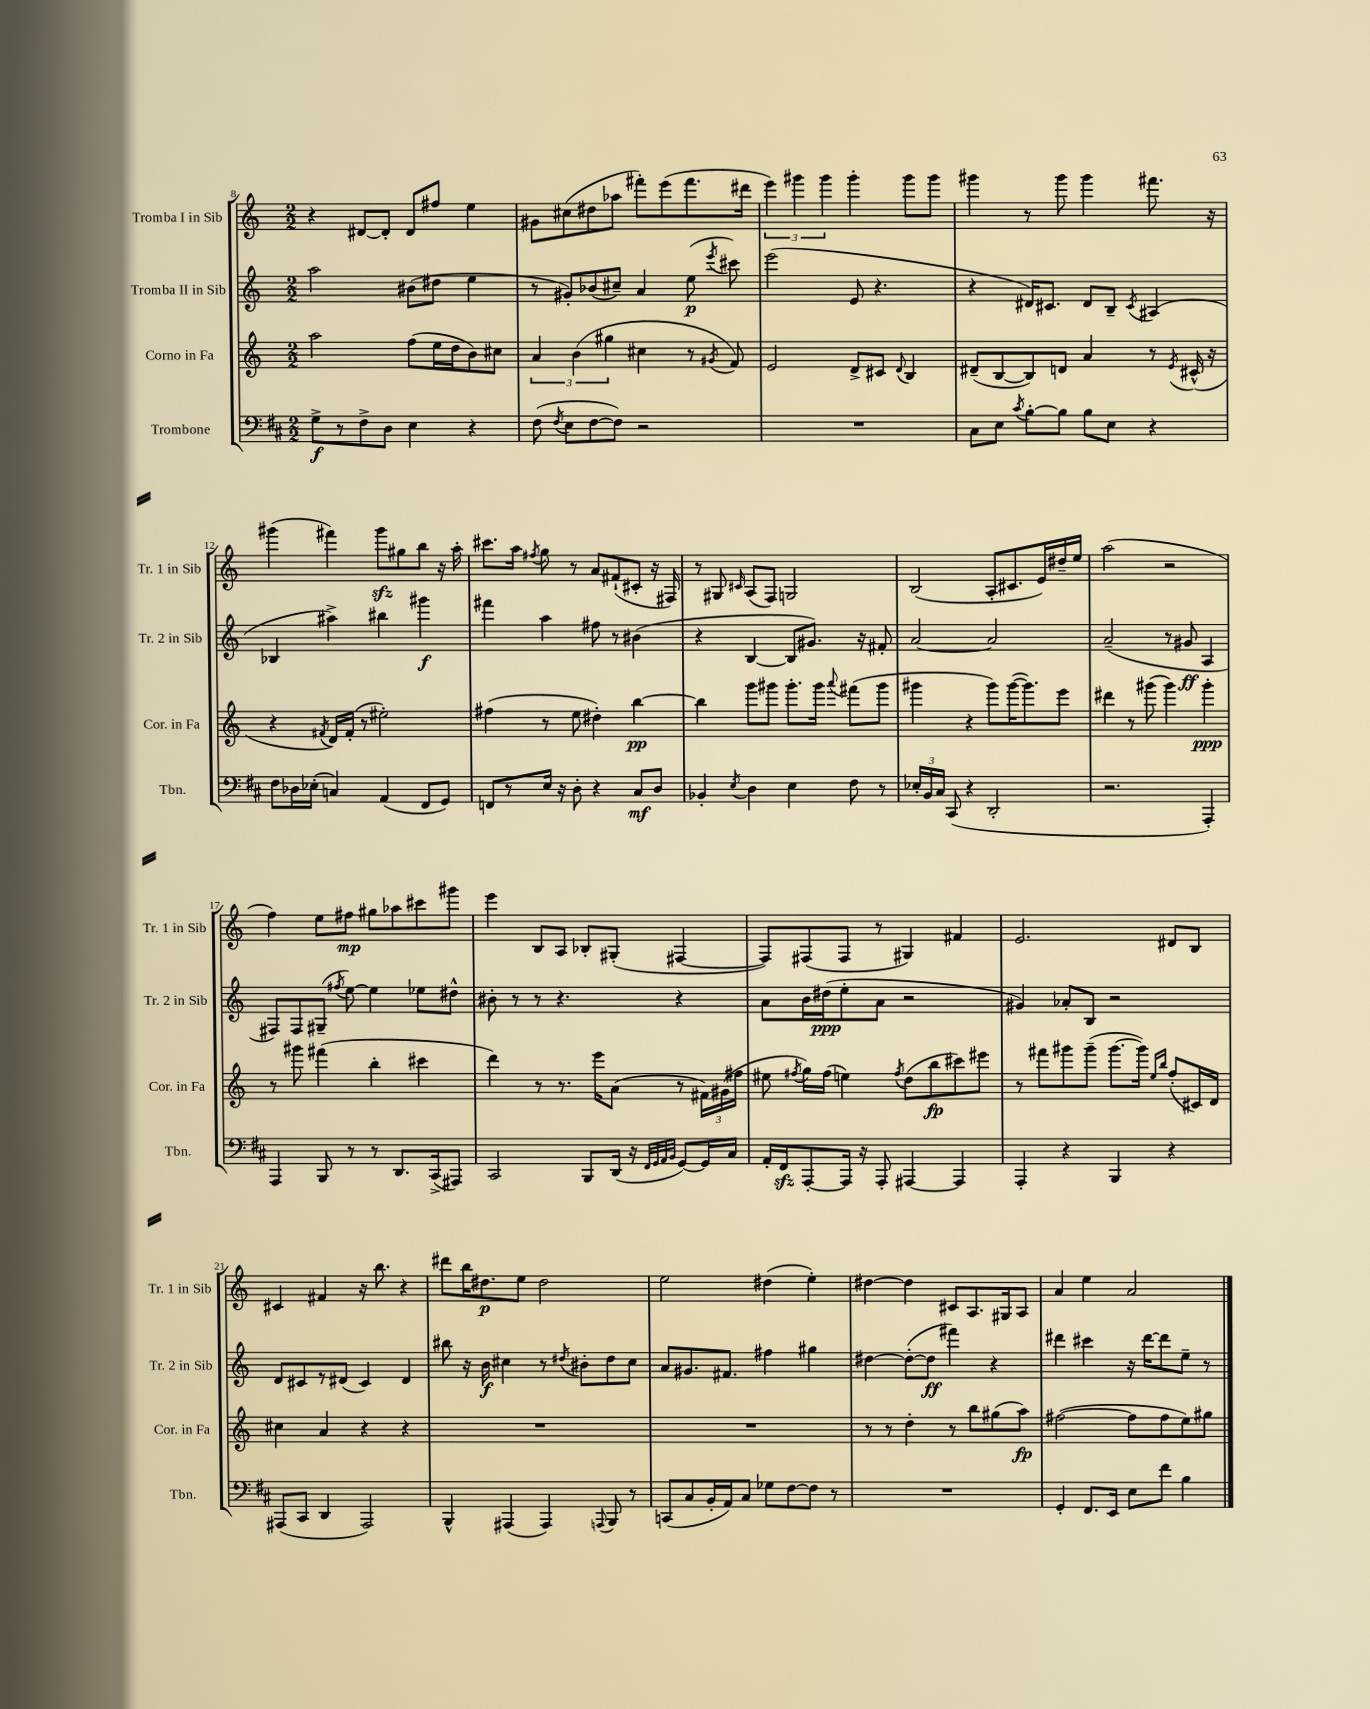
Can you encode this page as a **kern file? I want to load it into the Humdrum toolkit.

**kern	**dynam	**kern	**dynam	**kern	**dynam	**kern	**dynam
*part4	*part4	*part3	*part3	*part2	*part2	*part1	*part1
*staff4	*staff4	*staff3	*staff3	*staff2	*staff2	*staff1	*staff1
*I"Trombone	*	*I"Corno in Fa	*	*I"Tromba II in Sib	*	*I"Tromba I in Sib	*
*I'Tbn.	*	*I'Cor. in Fa	*	*I'Tr. 2 in Sib	*	*I'Tr. 1 in Sib	*
*clefF4	*	*clefG2	*	*clefG2	*	*clefG2	*
*k[f#c#]	*	*k[]	*	*k[]	*	*k[]	*
*M2/2	*	*M2/2	*	*M2/2	*	*M2/2	*
=8	=8	=8	=8	=8	=8	=8	=8
8G^\L	f	2aa\	.	2aa\	.	4r	.
8r	.	.	.	.	.	.	.
8F#^\	.	.	.	.	.	[8d#X/L	.
8D\J	.	.	.	.	.	8d#'/J]	.
4E\	.	(8ff\L	.	(8b#X\L	.	8d#/L	.
.	.	16ee\L	.	8dd#X\J	.	8ff#X/J	.
.	.	16dd\J	.	.	.	.	.
4r	.	8b\)	.	4ee\	.	4ee\	.
.	.	8cc#X\J	.	.	.	.	.
=9	=9	=9	=9	=9	=9	=9	=9
(8F#\	.	6a/	.	8r	.	8g#X\L	.
8qF#/	.	.	.	.	.	.	.
8E\L	.	.	.	8g#X'/L)	.	(8cc#X\	.
.	.	(6b\	.	.	.	.	.
[8F#\	.	.	.	(8b-X/	.	8dd#X\	.
.	.	6gg#X\	.	.	.	.	.
8F#\J])	.	.	.	8cc#X~/J)	.	8aa-X\J	.
2r	.	4cc#X\	.	4a/	.	8fff#X'\L)	.
.	.	.	.	.	.	(8eee\	.
.	.	8r	.	(8ee\	p	8.fff#\	.
.	.	8qg#X/	.	8qeee/	.	.	.
.	.	8f/)	.	8ccc#X\)	.	.	.
.	.	.	.	.	.	16ddd#X\Jk	.
=10	=10	=10	=10	=10	=10	=10	=10
1r	.	2e/	.	(2eee\	.	6eee\)	.
.	.	.	.	.	.	6ggg#X\	.
.	.	.	.	.	.	6ggg#\	.
.	.	8d^/L	.	8e/	.	4ggg#'\	.
.	.	8c#X/J	.	4.r	.	.	.
.	.	8qqd/	.	.	.	.	.
.	.	4B/	.	.	.	8ggg#\L	.
.	.	.	.	.	.	8ggg#\J	.
=11	=11	=11	=11	=11	=11	=11	=11
8C#\L	.	(8d#X~/L	.	4r	.	4ggg#X\	.
8E\J	.	[8B/	.	.	.	.	.
8qc#/	.	.	.	.	.	.	.
[8B'\L	.	8B/])	.	16d#X/KL)	.	8r	.
.	.	.	.	8.c#X/J	.	.	.
8B\J]	.	8dn/J	.	.	.	8ggg#\	.
8B\L	.	4a/	.	8d#/L	.	4ggg#\	.
8E\J	.	.	.	8B~/J	.	.	.
.	.	.	.	8qc#/	.	.	.
4r	.	8r	.	(4A#X/	.	8.fff#X\	.
.	.	8qe/	.	.	.	.	.
.	.	(16c#X^^/	.	.	.	.	.
.	.	16r	.	.	.	16r	.
!!LO:LB:g=z
=12	=12	=12	=12	=12	=12	=12	=12
8F#\L	.	4r	.	4B-X/	.	(4ggg#X\	.
16D-X\L	.	.	.	.	.	.	.
(16E-X'\JJ	.	.	.	.	.	.	.
.	.	8qf#X/	.	.	.	.	.
4Cn/)	.	16d/LL)	.	4aa#X^\)	.	4fff#X\)	.
.	.	(16f#'/JJ	.	.	.	.	.
.	.	8r	.	.	.	.	.
(4AA/	.	2ee#X'\)	.	4bb#X\	.	8ggg#zz\L	.
.	.	.	.	.	.	8gg#X\	.
8FF#/L	.	.	.	4ggg#X\	f	8bb\J	.
8GG/J)	.	.	.	.	.	16r	.
.	.	.	.	.	.	16aa'\	.
=13	=13	=13	=13	=13	=13	=13	=13
8FFn/L	.	(4ff#X\	.	4fff#X\	.	8.ccc#X\L	.
8r	.	.	.	.	.	.	.
.	.	.	.	.	.	16aa\Jk	.
.	.	.	.	.	.	8qff#X/	.
16E/Jk	.	8r	.	4aa\	.	8gg\	.
16r	.	.	.	.	.	.	.
8D'\	.	8ee\	.	.	.	8r	.
4r	.	4dd#X'\)	.	8ff#X\	.	8a/L	.
.	.	.	.	8r	.	(8f#X`/	.
8C#/L	mf	[4bb\	pp	(4b#X\	.	8c#X'/J	.
8D/J	.	.	.	.	.	16r	.
.	.	.	.	.	.	16F#X/)	.
=14	=14	=14	=14	=14	=14	=14	=14
4BB-X'/	.	4bb\]	.	4r	.	8r	.
.	.	.	.	.	.	8G#X/	.
8qE/	.	.	.	.	.	16qqc#X/	.
4D\	.	8ggg\L	.	[4B/	.	(8A/L	.
.	.	8ggg#X\J	.	.	.	8F/J)	.
4E\	.	8.ggg#'\L	.	8B/L]	.	2Gn/	.
.	.	.	.	8.g#X/J)	.	.	.
.	.	16ggg#\Jk	.	.	.	.	.
.	.	8qqaaa/	.	.	.	.	.
8F#\	.	(8fff#X\L	.	.	.	.	.
.	.	.	.	16r	.	.	.
8r	.	8ggg#\J	.	8f#X'/	.	.	.
=15	=15	=15	=15	=15	=15	=15	=15
24E-X'/LL	.	4ggg#X\	.	[2a/	.	(2B/	.
24BB/	.	.	.	.	.	.	.
24C#/JJ	.	.	.	.	.	.	.
(8CC#/	.	.	.	.	.	.	.
4r	.	4r	.	.	.	.	.
2DD'/	.	8ggg#\L)	.	2a/]	.	8A'/L	.
.	.	([16ggg#\K	.	.	.	8.c#X/	.
.	.	8.ggg#\])	.	.	.	.	.
.	.	.	.	.	.	16e/L)	.
.	.	8eee\J	.	.	.	16dd#X~/	.
.	.	.	.	.	.	16ee/JJ	.
=16	=16	=16	=16	=16	=16	=16	=16
2.r	.	4ddd#X\	.	(2a~/	.	(2aa\	.
.	.	8r	.	.	.	.	.
.	.	(8ggg#X\	.	.	.	.	.
.	.	4ggg#\)	.	8r	.	2r	.
.	.	.	.	8g#X/	ff	.	.
4AAA'/)	.	4ggg#'\	ppp	4A/	.	.	.
!!LO:LB:g=z
=17	=17	=17	=17	=17	=17	=17	=17
4AAA/	.	8r	.	8F#X/L)	.	4ff\)	.
.	.	8ggg#X\	.	8F#/	.	.	.
8BBB/	.	(4fff#X\	.	(8G#X~/J	.	8ee\L	.
.	.	.	.	8qff#X/	.	.	.
8r	.	.	.	[8ee\)	.	8ff#X\J	mp
8r	.	4bb'\	.	4ee\]	.	8gg#X\L	.
8.DD/L	.	.	.	.	.	8aa-X\	.
.	.	4ccc#X\	.	8ee-X\L	.	8ccc#X\	.
(16CC#^/k	.	.	.	.	.	.	.
8AAA#X/J)	.	.	.	8dd#X^^\J	.	8ggg#X\J	.
=18	=18	=18	=18	=18	=18	=18	=18
2CC#/	.	4ddd\)	.	8b#X'\	.	4eee\	.
.	.	.	.	8r	.	.	.
.	.	8r	.	8r	.	8B/L	.
.	.	8.r	.	4.r	.	8A/J	.
8BBB/L	.	.	.	.	.	8B-X'/L	.
.	.	16eee\KL	.	.	.	.	.
(16DD/Jk	.	(8a\J	.	.	.	(8G#X'/J	.
16r	.	.	.	.	.	.	.
32qqFF#/LLL	.	.	.	.	.	.	.
32qqGG/	.	.	.	.	.	.	.
32qqAA/	.	.	.	.	.	.	.
32qqBB/JJJ	.	.	.	.	.	.	.
[8GG/L)	.	8r	.	4r	.	[4F#X/	.
16GG/L]	.	24f#X\LL)	.	.	.	.	.
.	.	(24g#X\	.	.	.	.	.
16C#/JJ	.	.	.	.	.	.	.
.	.	24ff#X\JJ	.	.	.	.	.
=19	=19	=19	=19	=19	=19	=19	=19
16AA'/LL	.	8ee#X\	.	8a\L	.	8F#/L])	.
16FF#zz/J	.	.	.	.	.	.	.
.	.	8qff#X/	.	.	.	.	.
[8AAA'/	.	16gg\LL)	.	16b\L	.	(8F#X/	.
.	.	(16ff#\JJ	.	(16dd#X\J	ppp	.	.
16AAA/Jk]	.	4een\)	.	8ee'\	.	8F#/J	.
16r	.	.	.	.	.	.	.
8AAA'/	.	.	.	8a\J	.	8r	.
.	.	8qff#/	.	.	.	.	.
[4AAA#X/	.	(8dd\L	.	2r	.	4G#X/)	.
.	.	8bb\	fp	.	.	.	.
4AAA#/]	.	8ccc#X\)	.	.	.	4f#X/	.
.	.	8eee#X\J	.	.	.	.	.
=20	=20	=20	=20	=20	=20	=20	=20
4AAA'/	.	8r	.	4g#X/)	.	2.e/	.
.	.	8fff#X\L	.	.	.	.	.
4r	.	8ggg#X\	.	8a-X'/L	.	.	.
.	.	(8ggg#~\J	.	8B/J	.	.	.
4BBB/	.	[8.ggg#\L	.	2r	.	.	.
.	.	16ggg#\Jk])	.	.	.	.	.
.	.	16qqee/LL	.	.	.	.	.
.	.	16qqbb/JJ	.	.	.	.	.
4r	.	(8ff'/L	.	.	.	8d#X/L	.
.	.	16c#X/L)	.	.	.	8B/J	.
.	.	16d/JJ	.	.	.	.	.
!!LO:LB:g=z
=21	=21	=21	=21	=21	=21	=21	=21
(8AAA#X/L	.	4cc#X\	.	8d/L	.	4c#X/	.
8CC#/J	.	.	.	8c#X/	.	.	.
4DD/	.	4a/	.	8r	.	4f#X/	.
.	.	.	.	(8d#X/J	.	.	.
2AAA#/)	.	4r	.	4c#/)	.	16r	.
.	.	.	.	.	.	8.bb\	.
.	.	4r	.	4d#/	.	4r	.
=22	=22	=22	=22	=22	=22	=22	=22
4BBB^^/	.	1r	.	8bb#X\	.	8ddd#X\L	.
.	.	.	.	16r	.	16bb\K	.
.	.	.	.	16b\	f	8.dd#X\	p
(4AAA#X/	.	.	.	4cc#X\	.	.	.
.	.	.	.	.	.	8ee\J	.
4AAA#/)	.	.	.	8r	.	2dd#\	.
.	.	.	.	8qdd#X/	.	.	.
.	.	.	.	8b#X'\L	.	.	.
8qqAAAn/	.	.	.	.	.	.	.
8BBB/	.	.	.	8dd#\	.	.	.
8r	.	.	.	8cc#\J	.	.	.
=23	=23	=23	=23	=23	=23	=23	=23
(8CCn/L	.	1r	.	8a/L	.	2ee\	.
8C#/	.	.	.	8.g#X/	.	.	.
16BB'/L	.	.	.	.	.	.	.
16AA/J)	.	.	.	8.f#X/J	.	.	.
8C#/J	.	.	.	.	.	.	.
8G-X\L	.	.	.	4ff#X\	.	(4dd#X\	.
[8F#\	.	.	.	.	.	.	.
8F#\J]	.	.	.	4gg#X\	.	4ee'\)	.
8r	.	.	.	.	.	.	.
=24	=24	=24	=24	=24	=24	=24	=24
1r	.	8r	.	[4dd#X\	.	[4dd#X\	.
.	.	8r	.	.	.	.	.
.	.	4dd'\	.	(8dd#'\L_	.	4dd#\]	.
.	.	.	.	8dd#\J]	ff	.	.
.	.	8r	.	4fff#X\)	.	8c#X/L	.
.	.	8bb\L	.	.	.	8.A/	.
.	.	(8gg#X\	.	4r	.	.	.
.	.	.	.	.	.	16G#X/k	.
.	.	8aa\J)	fp	.	.	8A/J	.
=25	=25	=25	=25	=25	=25	=25	=25
4GG'/	.	([2ff#X\	.	4ddd#X\	.	4a/	.
8.FF#/L	.	.	.	4ccc#X\	.	4ee\	.
16EE/Jk	.	.	.	.	.	.	.
8E\L	.	8ff#\L]	.	16r	.	2a/	.
.	.	.	.	[16ddd#\KL	.	.	.
8f#\J	.	8ff#\	.	8ddd#\]	.	.	.
4B\	.	8ee\)	.	8ee~\J	.	.	.
.	.	8gg#X\J	.	8r	.	.	.
==	==	==	==	==	==	==	==
*-	*-	*-	*-	*-	*-	*-	*-
